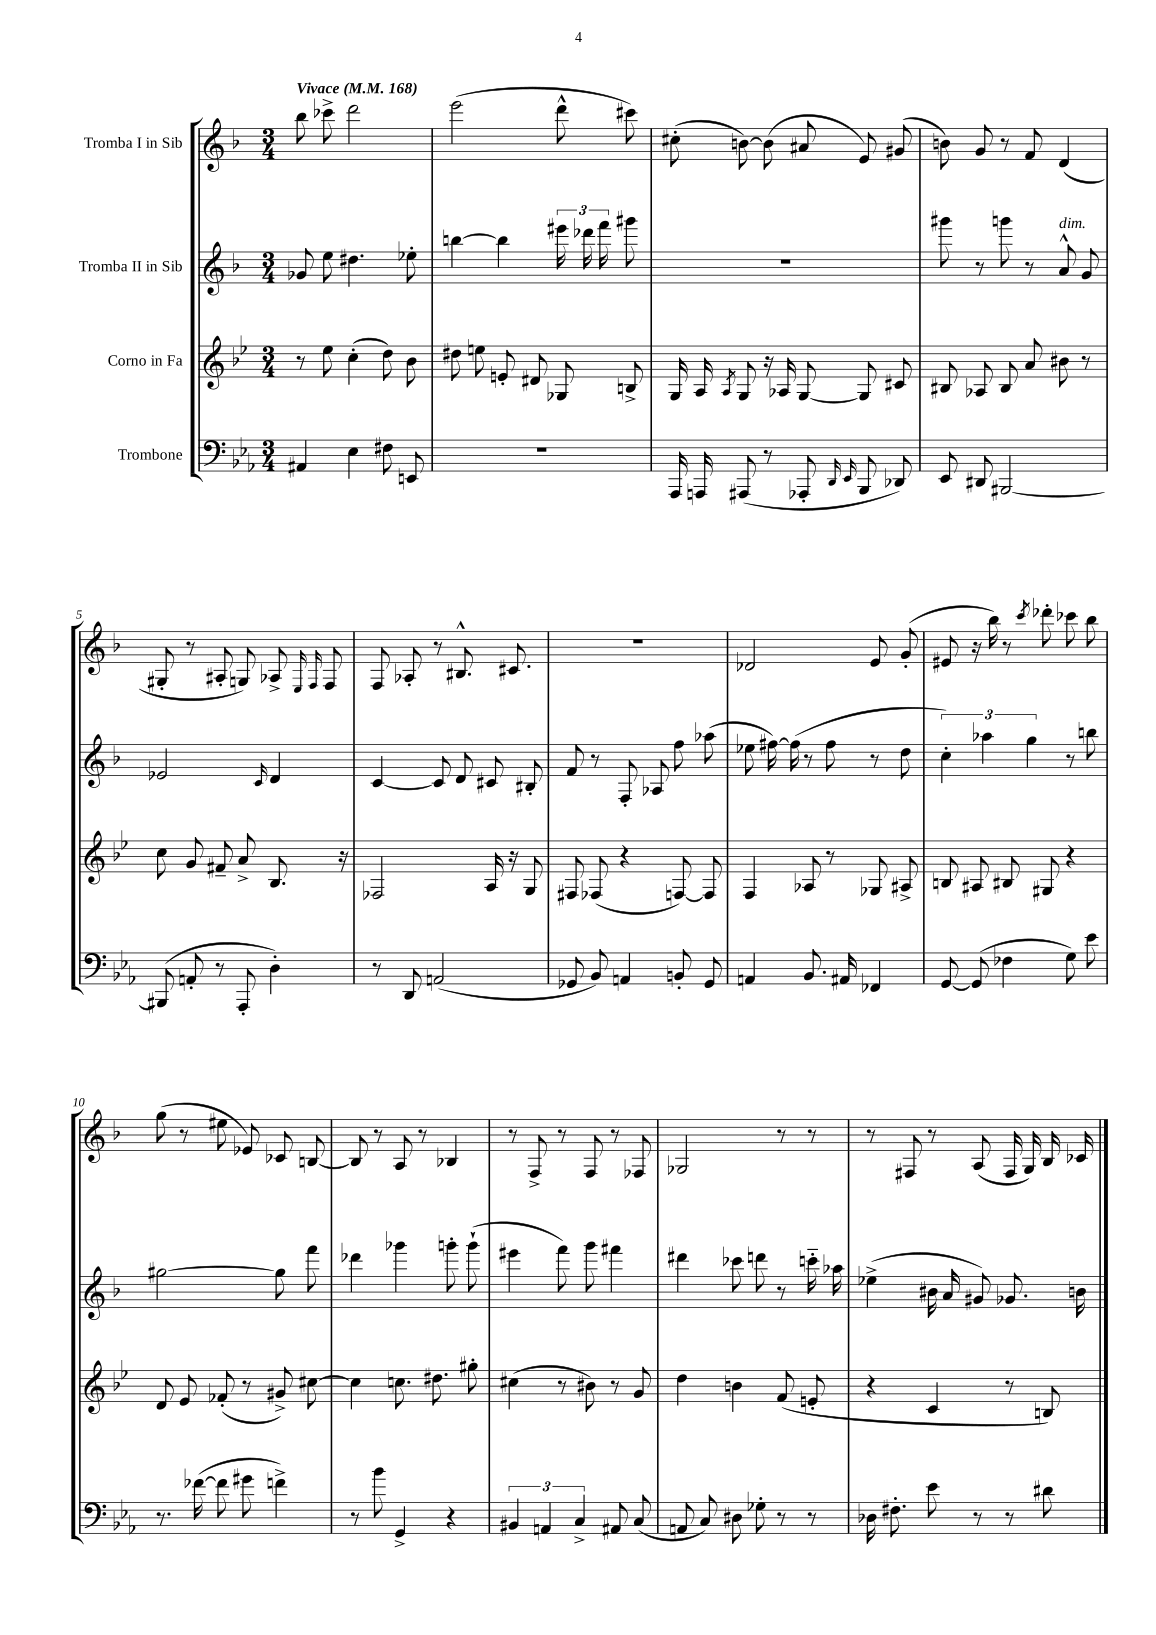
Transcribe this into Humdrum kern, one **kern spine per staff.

**kern	**kern	**kern	**kern
*part4	*part3	*part2	*part1
*staff4	*staff3	*staff2	*staff1
*I"Trombone	*I"Corno in Fa	*I"Tromba II in Sib	*I"Tromba I in Sib
*clefF4	*clefG2	*clefG2	*clefG2
*k[b-e-a-]	*k[b-e-]	*k[b-]	*k[b-]
*M3/4	*M3/4	*M3/4	*M3/4
*MM168	*MM168	*MM168	*MM168
=1	=1	=1	=1
!	!	!	!LO:TX:a:B:t=Vivace
4AA#X/	8r	8g-X/	8bb-\
.	8ee-\	8ee\	8ccc-X^\
4E-\	(4cc'\	4.dd#X\	2ddd\
8F#X\	8dd\)	.	.
8EEn/	8b-\	8ee-X'\	.
=2	=2	=2	=2
2.r	8dd#X\	[4bbn\	(2eee\
.	8een\	.	.
.	8en'/	4bb\]	.
.	8d#X/	.	.
.	8G-X/	24eee#X\	8ddd^^\
.	.	24ddd-X\	.
.	.	24fff\	.
.	8Bn^/	8ggg#X\	8ccc#X\)
=3	=3	=3	=3
16AAA-/	16G/	2.r	(8cc#X'\
16AAAn/	16A/	.	.
.	8qA/	.	.
(8AAA#X/	8G/	.	[8bn\)
8r	16r	.	(8b\]
.	16A-X/	.	.
8AAA-X'/	[8G/	.	8a#X/
16qqDD/	.	.	.
16qqEE-/	.	.	.
8BBB-/	8G/]	.	8e/)
8DD-X/)	8c#X/	.	(8g#X/
=4	=4	=4	=4
8EE-/	8B#X/	8ggg#X\	8bn\)
8DD#X/	8A-X/	8r	8g/
[2BBB#X/	8B#/	8gggn\	8r
.	8a/	8r	8f/
!	!	!LO:TX:a:i:t=dim.	!
.	8b#X\	8a^^/	(4d/
.	8r	8g/	.
!!LO:LB:g=z
=5	=5	=5	=5
(8BBB#X/]	8cc\	2e-X/	8G#X'/
8AAn'/	8g/	.	8r
8r	8f#X~/	.	8A#X'/
8AAA-'/	8a^/	.	8Gn/)
.	.	16qqc/	.
4D'\)	8.B-/	4d/	8A-X^/
.	.	.	16qqE/
.	.	.	16qqF/
.	.	.	8F/
.	16r	.	.
=6	=6	=6	=6
8r	2F-X/	[4c/	8F/
8DD/	.	.	8A-X'/
(2AAn/	.	8c/]	8r
.	.	8d/	8.B#X^^/
.	16A/	8c#X/	.
.	16r	.	8.c#X/
.	8G/	8B#X'/	.
=7	=7	=7	=7
8GG-X/	8F#X/	8f/	2.r
8BB-/)	(8F-X/	8r	.
4AAn/	4r	8F'/	.
.	.	8A-X/	.
8BBn'/	[8Fn/)	8ff\	.
8GG-/	8F/]	(8aa-X\	.
=8	=8	=8	=8
4AAn/	4F/	8ee-X\	2d-X/
.	.	[16ff#X\)	.
.	.	(16ff#\]	.
8.BB-/	8A-X/	8r	.
.	8r	8ff#\	.
16AA#X/	.	.	.
4FF-X/	8G-X/	8r	8e/
.	8A#X^/	8dd\	(8g'/
=9	=9	=9	=9
[8GG/	8Bn/	6cc'\)	8e#X/
(8GG/]	8A#X/	.	16r
.	.	6aa-X\	.
.	.	.	16bb-\)
4F-X\	8B#X/	.	8r
.	.	6gg\	.
.	.	.	8qccc/
.	8G#X/	.	8ddd-X'\
8G\)	4r	8r	8ccc-X\
8e-\	.	8bbn\	8bb-\
!!LO:LB:g=z
=10	=10	=10	=10
8.r	8d/	[2gg#X\	(8gg\
.	8e-/	.	8r
([16f-X\	.	.	.
8f-\]	(8f-X'/	.	8ee#X\
8g#X\	8r	.	8e-X/)
4fn^\)	8g#X^/)	8gg#\]	8c-X/
.	[8cc#X\	8fff\	[8Bn/
=11	=11	=11	=11
8r	4cc#\]	4ddd-X\	8B/]
8b-\	.	.	8r
4GG^/	8.ccn\	4ggg-X\	8A/
.	.	.	8r
.	8.dd#X\	.	.
4r	.	8gggn'\	4B-X/
.	8gg#X'\	(8ggg`\	.
=12	=12	=12	=12
6BB#X/	(4cc#X\	4eee#X\	8r
.	.	.	8F^/
6AAn/	.	.	.
.	8r	8fff\)	8r
6C^/	.	.	.
.	8b#X\)	8ggg\	8F/
8AA#X/	8r	4fff#X\	8r
(8C/	8g/	.	8F-X/
=13	=13	=13	=13
8AAn/	4dd\	4ddd#X\	2G-X/
8C/)	.	.	.
8D#X\	4bn\	8ccc-X\	.
8G-X'\	.	8dddn\	.
8r	(8f/	8r	8r
8r	8en'/	16cccn\	8r
.	.	16aa-X\	.
=14	=14	=14	=14
16D-X\	4r	(4ee-X^\	8r
8.F#X'\	.	.	.
.	.	.	8F#X/
8e-\	4c/	16b#X\	8r
.	.	16a/	.
8r	.	8g#X/)	(8A/
8r	8r	8.g-X/	16F#/
.	.	.	16G/)
8d#X\	8Bn/)	.	16B-/
.	.	16bn\	16c-X/
==	==	==	==
*-	*-	*-	*-
